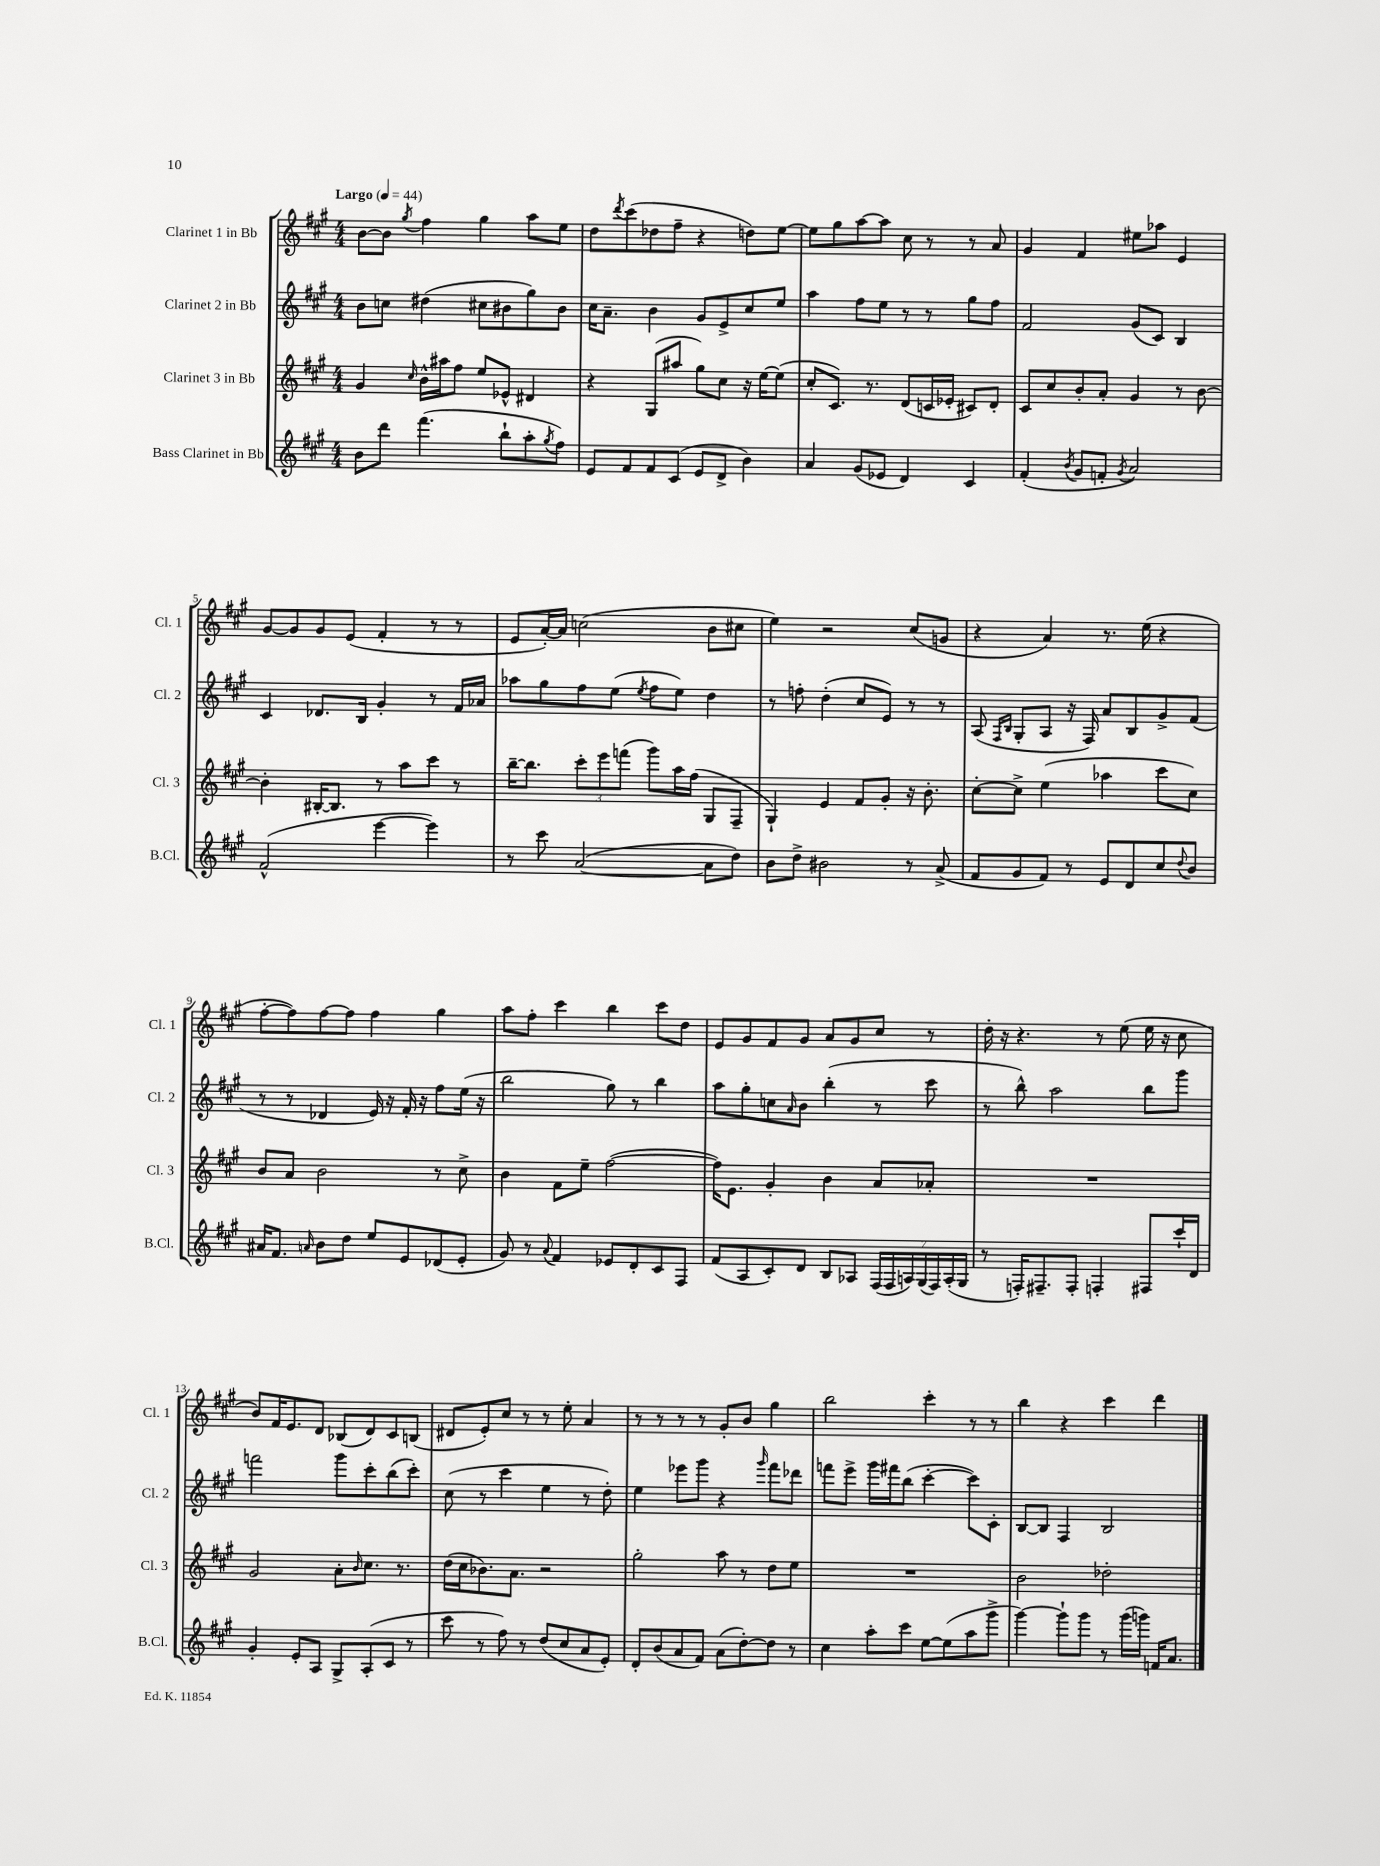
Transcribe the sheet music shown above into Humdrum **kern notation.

**kern	**kern	**kern	**kern
*part4	*part3	*part2	*part1
*staff4	*staff3	*staff2	*staff1
*I"Bass Clarinet in Bb	*I"Clarinet 3 in Bb	*I"Clarinet 2 in Bb	*I"Clarinet 1 in Bb
*I'B.Cl.	*I'Cl. 3	*I'Cl. 2	*I'Cl. 1
*clefG2	*clefG2	*clefG2	*clefG2
*k[f#c#g#]	*k[f#c#g#]	*k[f#c#g#]	*k[f#c#g#]
*M4/4	*M4/4	*M4/4	*M4/4
*MM44	*MM44	*MM44	*MM44
=1	=1	=1	=1
!	!	!	!LO:TX:a:B:t=Largo
8b\L	4g#/	8b\L	[8b\L
8ddd\J	.	8ccn\J	8b\J]
.	16qqcc#/	.	8qgg#/
(4.fff#\	16b^^\LL	(4dd#X\	4ff#\
.	16aa#X\J	.	.
.	8ff#\J	.	.
.	8ee/L	8cc#X\L	4gg#\
8bb`\L	8e-X^^/J	8b#X\	.
8aa'\	4d#X/	8gg#\)	8aa\L
8qgg#/	.	.	.
8ff#\J)	.	8b#\J	8ee\J
=2	=2	=2	=2
8e/L	4r	16cc#\KL	8dd\L
.	.	8.a~\J	.
.	.	.	8qddd/
8f#/	.	.	(8ccc#\
8f#/	(8G#/L	4b\	8dd-X\
(8c#/J	8aa#X/J	.	8ff#~\J
8e/L	8gg#\L)	8g#/L	4r
8d^/J	8cc#\J	8e^/	.
4b\)	16r	8cc#/	8ddn\L)
.	[16ee\KL	.	.
.	(8ee\J]	8ee/J	[8ee\J
=3	=3	=3	=3
4a/	8cc#'/L	4aa\	8ee\L]
.	8.c#/J)	.	8gg#\
(8g#/L	.	8ff#\L	[8aa\
.	8.r	.	.
8e-X/J	.	8ee\J	8aa\J]
4d/)	(8d/L	8r	8cc#\
.	16cn/L	8r	8r
.	16e-X'/JJ	.	.
4c#/	8c#X/L)	8gg#\L	8r
.	8d'/J	8ff#\J	8a/
=4	=4	=4	=4
(4f#'/	8c#/L	2f#/	4g#/
.	8cc#/	.	.
8qb/	.	.	.
8g#/L	8b'/	.	4f#/
8fn'/J	8a'/J	.	.
8qg#/	.	.	.
2a/)	4g#/	(8g#/L	8ee#X\L
.	.	8c#/J)	8aa-X\J
.	8r	4B/	4e/
.	[8b\	.	.
!!LO:LB:g=z
=5	=5	=5	=5
(2f#^^/	4b'\]	4c#/	[8g#/L
.	.	.	8g#/]
.	[16B#X'/KL	8.d-X/L	8g#/
.	8.B#/J]	.	.
.	.	.	(8e/J
.	.	16B/Jk	.
[4eee\	8r	4g#'/	4f#'/
.	8aa\L	.	.
4eee\])	8ccc#\J	8r	8r
.	8r	16f#/LL	8r
.	.	16a-X/JJ	.
=6	=6	=6	=6
8r	[16bb~\KL	8aa-X\L	8e/L
.	8.bb\J]	.	.
8ccc#\	.	8gg#\	[16a'/L)
.	.	.	16a/JJ]
([2a/	12ccc#'\L	8ff#\	(2ccn\
.	12eee\	.	.
.	.	(8ee\J	.
.	(12fffn\J	.	.
.	.	8qee/	.
.	8ggg#\L)	8ff#\L	.
.	16aa\L	8ee\J)	.
.	(16ff#\JJ	.	.
8a\L]	8G#/L	4dd\	8b\L
8dd\J)	8F#~/J	.	8cc#X\J
=7	=7	=7	=7
8b\L	4G#`/)	8r	4ee\)
8dd^\J	.	8ffn'\	.
2b#X\	4e/	(4dd'\	2r
.	8f#/L	8cc#/L	.
.	8g#'/J	8e/J)	.
8r	16r	8r	(8cc#/L
.	8.b'\	.	.
(8a^/	.	8r	8gn/J
=8	=8	=8	=8
8f#/L	[8cc#'\L	(8A/	4r
.	.	16qqF#/LL	.
.	.	16qqB/JJ	.
8g#/	8cc#^\J]	8G#'/L	.
8f#/J)	(4ee\	8A/J	4a/)
8r	.	16r	.
.	.	16F#/)	.
8e/L	4aa-X\	8a/L	8.r
8d/	.	8B/	.
.	.	.	(16ee\
8cc#/	8ccc#\L	8g#^/	4r
8qqdd/	.	.	.
8b/J	8cc#\J)	(8f#/J	.
!!LO:LB:g=z
=9	=9	=9	=9
16a#X/KL	8b/L	8r	[8ff#'\L
8.f#/J	.	.	.
.	8a/J	8r	8ff#\])
16qqan/	.	.	.
8b\L	2b\	4d-X/	[8ff#\
8dd\J	.	.	8ff#\J]
8ee/L	.	16e/)	4ff#\
.	.	16r	.
8e/	.	16f#'/	.
.	.	16r	.
(8d-X/	8r	8ff#\L	4gg#\
8e'/J	8cc#^\	(16ee\Jk	.
.	.	16r	.
=10	=10	=10	=10
8g#/)	4b\	2bb\	8aa\L
8r	.	.	8ff#'\J
8qqa/	.	.	.
4f#/	8f#\L	.	4ccc#\
.	8ee~\J	.	.
8e-X/L	([2ff#\	8gg#\)	4bb\
8d'/	.	8r	.
8c#/	.	4bb\	8ccc#\L
8F#/J	.	.	8dd\J
=11	=11	=11	=11
(8f#/L	16ff#\KL])	8aa\L	8e/L
.	8.e\J	.	.
8A/	.	8gg#'\	8g#/
8c#'/)	4g#'/	8ccn\	8f#/
.	.	16qqa/	.
8d/J	.	8b\J	8g#/J
8B/L	4b\	(4bb'\	8a/L
8A-X/J	.	.	8g#/
(28F#/LL	8a/L	8r	8cc#/J
28F#/	.	.	.
28An/)	.	.	.
(28G#/	.	.	.
.	8a-X'/J	8ccc#\	8r
28F#/)	.	.	.
(28A'/	.	.	.
28G#/JJ	.	.	.
=12	=12	=12	=12
8r	1r	8r	16dd'\
.	.	.	16r
16Fn'/KL)	.	8bb^^\)	4.r
8.F#X~/	.	.	.
.	.	2aa\	.
8F#'/J	.	.	.
4Fn'/	.	.	8r
.	.	.	(8ee\
8F#X/L	.	8bb\L	16ee\
.	.	.	16r
16ccc#`/L	.	8ggg#\J	8cc#\
16d/JJ	.	.	.
!!LO:LB:g=z
=13	=13	=13	=13
4g#'/	2g#/	2fffn\	8b/L)
.	.	.	16f#/K
.	.	.	8.e/
8e'/L	.	.	.
8A/J	.	.	8d/J
8G#^/L	8a'\L	8ggg#\L	(8B-X/L
.	16qqb/	.	.
(8A'/	8.cc#\J	8ccc#'\	8d/)
8c#/J	.	(8bb\	8c#/
.	8.r	.	.
8r	.	8ccc#'\J)	(8Bn/J
=14	=14	=14	=14
8ccc#\	(16dd\LL	(8cc#\	8d#X/L
.	16cc#\J	.	.
8r	8.b-X\)	8r	8e'/)
8ff#\)	.	4ccc#\	8cc#/J
.	8.a\J	.	.
8r	.	.	8r
(8dd/L	2r	4ee\	8r
8cc#/	.	.	8ee'\
8a/	.	8r	4a/
8e'/J)	.	8dd'\)	.
=15	=15	=15	=15
8d'/L	2gg#'\	4ee\	8r
(8b/	.	.	8r
8a/	.	8eee-X\L	8r
8f#/J)	.	8ggg#\J	8r
(8a\L	8aa\	4r	8g#'/L
[8dd'\)	8r	.	8b/J
.	.	16qqggg#/	.
8dd\J]	8dd\L	8fff#\L	4gg#\
8r	8ee\J	8ddd-X\J	.
=16	=16	=16	=16
4cc#\	1r	8fffn\L	2bb\
.	.	8eee^\J	.
8aa'\L	.	16ggg#\LL	.
.	.	16fff#X\J	.
8ccc#\J	.	(8bb\J	.
[8ee\L	.	[4ccc#'\	4ccc#'\
(8ee\]	.	.	.
8aa\	.	8ccc#\L])	8r
8ggg#^\J	.	8c#'\J	8r
=17	=17	=17	=17
[4ggg#\)	2b\	[8B/L	4bb\
.	.	8B/J]	.
8ggg#`\L]	.	4F#/	4r
8ggg#\J	.	.	.
8r	2dd-X'\	2B/	4ccc#\
(16ggg#\LL	.	.	.
16gggn\JJ)	.	.	.
16fn/KL	.	.	4ddd\
8.a/J	.	.	.
==	==	==	==
*-	*-	*-	*-
